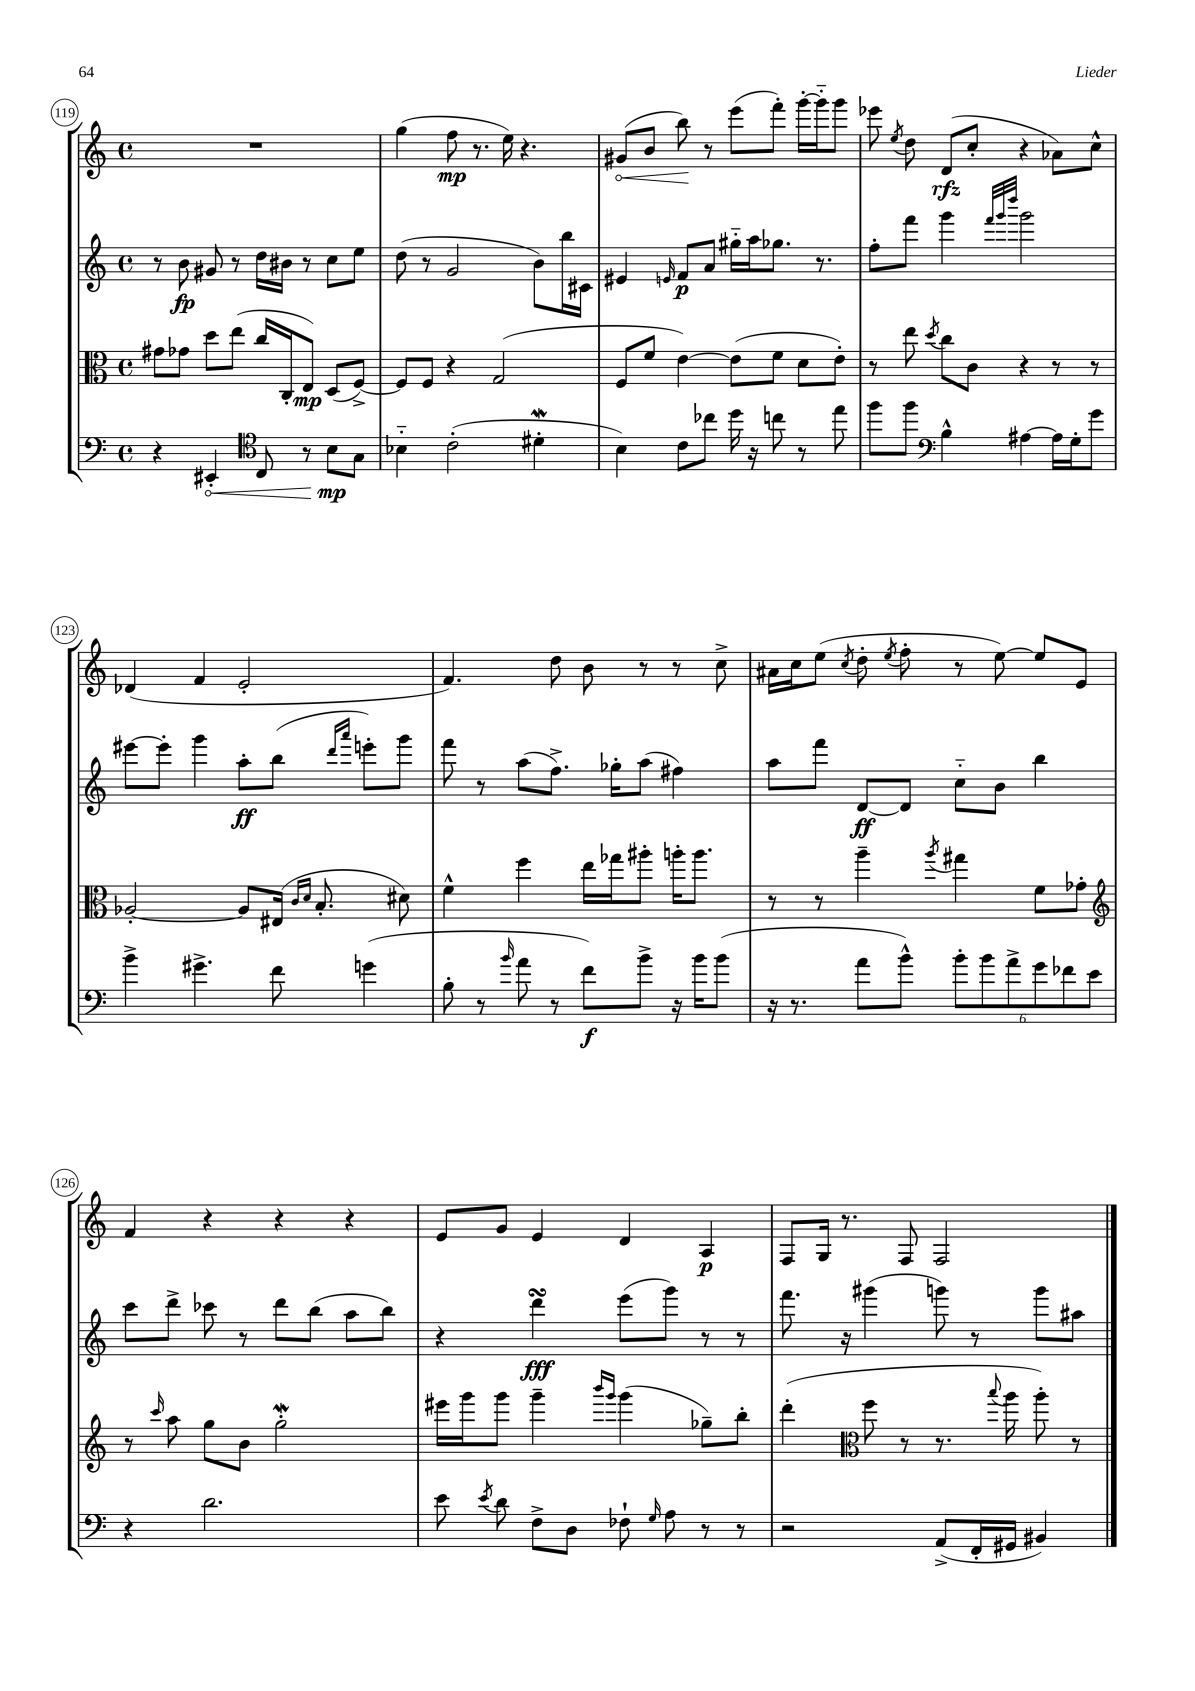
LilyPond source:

<<
\new StaffGroup <<
\new Staff = "s0" {
    \clef treble \key c \major \defaultTimeSignature \time 4/4
    \autoBeamOff R1 |
    g''4( f''8\mp r8. e''16) r4. |
    \once \override Hairpin.circled-tip = ##t gis'8[\<( b'8] b''8\!) r8 e'''8[( f'''8]-.) g'''16[~-. g'''16-_ g'''8] |
    ees'''8 \acciaccatura { e''8 } d''8 d'8[\rfz( c''8]-. r4 aes'8[) c''8]-^ |
    des'4( f'4 e'2-. |
    f'4.) d''8 b'8 r8 r8 c''8-> |
    ais'16[ c''16 e''8]( \acciaccatura { c''8 } d''8-. \acciaccatura { e''8 } f''8-. r8 e''8~) e''8[ e'8] |
    f'4 r4 r4 r4 |
    e'8[ g'8] e'4 d'4 a4\p |
    f8[ g16] r8. f8 f2 \bar "|." |
}
\new Staff = "s1" {
    \clef treble \key c \major \defaultTimeSignature \time 4/4
    \autoBeamOff r8 b'8\fp gis'8 r8 d''16[ bis'16] r8 c''8[ e''8] |
    d''8( r8 g'2 b'8[) b''16 cis'16] |
    eis'4 \grace { e'16 } f'8[\p a'8] gis''16[-_ a''16 ges''8.] r8. |
    f''8[-. f'''8] g'''4 \grace { f'''32[ g'''32 d''''32] } g'''2 |
    eis'''8[~ eis'''8]-. g'''4 a''8[-.\ff b''8]( \grace { d'''16[ a'''16] } e'''8[-.) g'''8] |
    f'''8 r8 a''8[( f''8.]->) ges''16[-. a''8]( fis''4) |
    a''8[ f'''8] d'8[~\ff d'8] c''8[-_ b'8] b''4 |
    c'''8[ d'''8]-> ces'''8 r8 d'''8[ b''8]( a''8[ b''8]) |
    r4 d'''4\turn\fff e'''8[( g'''8]) r8 r8 |
    f'''8. r16 gis'''4( g'''8) r8 g'''8[ ais''8] \bar "|." |
}
\new Staff = "s2" {
    \clef alto \key c \major \defaultTimeSignature \time 4/4
    \autoBeamOff gis'8[ ges'8] d''8[ e''8]( c''16[ c16-. e8]\mp) d8[( f8]~->) |
    f8[ f8] r4 g2( |
    f8[ f'8] e'4~) e'8[( f'8] d'8[ e'8]-.) |
    r8 e''8 \acciaccatura { d''8 } c''8[ c'8] r4 r8 r8 |
    aes2~-. aes8[ eis16]( \grace { c'16[ d'16] } b8.-. dis'8) |
    f'4-^ f''4 e''16[ ges''16 ais''8]-. a''16[-. a''8.] |
    r8 r8 a''4-- \acciaccatura { a''8 } gis''4 f'8[ ges'8]-. |
    \clef treble r8 \grace { c'''16 } a''8 g''8[ b'8] g''2-.\mordent |
    eis'''16[ g'''16 g'''8] g'''4-- \grace { b'''16[ g'''16] } g'''4( ges''8[--) b''8]-. |
    d'''4-.( \clef alto f''8 r8 r8. \appoggiatura { b''8 } a''16 a''8-.) r8 \bar "|." |
}
\new Staff = "s3" {
    \clef bass \key c \major \defaultTimeSignature \time 4/4
    \autoBeamOff r4 \once \override Hairpin.circled-tip = ##t eis,4-.\< \clef tenor c8 r8 b8[\mp\! g8] |
    bes4-_ c'2-.( dis'4-.\mordent |
    b4) c'8[ ces''8] d''16 r16 c''8 r8 e''8 |
    f''8[ f''8] \clef bass b4-^ ais4~ ais16[ g16-. g'8] |
    b'4-> gis'4.-> f'8 g'4( |
    b8-. r8 \grace { b'16 } a'8 r8 f'8[\f) b'8]-> r16 b'16[ b'8]( |
    r16 r8. a'8[ b'8]-^) \tuplet 6/4 { b'8[-. b'8 a'8-> g'8 fes'8 e'8] } |
    r4 d'2. |
    e'8 \acciaccatura { e'8 } d'8 f8[-> d8] fes8-! \grace { g16 } a8 r8 r8 |
    r2 a,8[->( f,16-. gis,16] bis,4) \bar "|." |
}
>>
>>
\layout { \context { \Score currentBarNumber = #119 \override BarNumber.stencil = #(make-stencil-circler 0.1 0.3 ly:text-interface::print) } }
